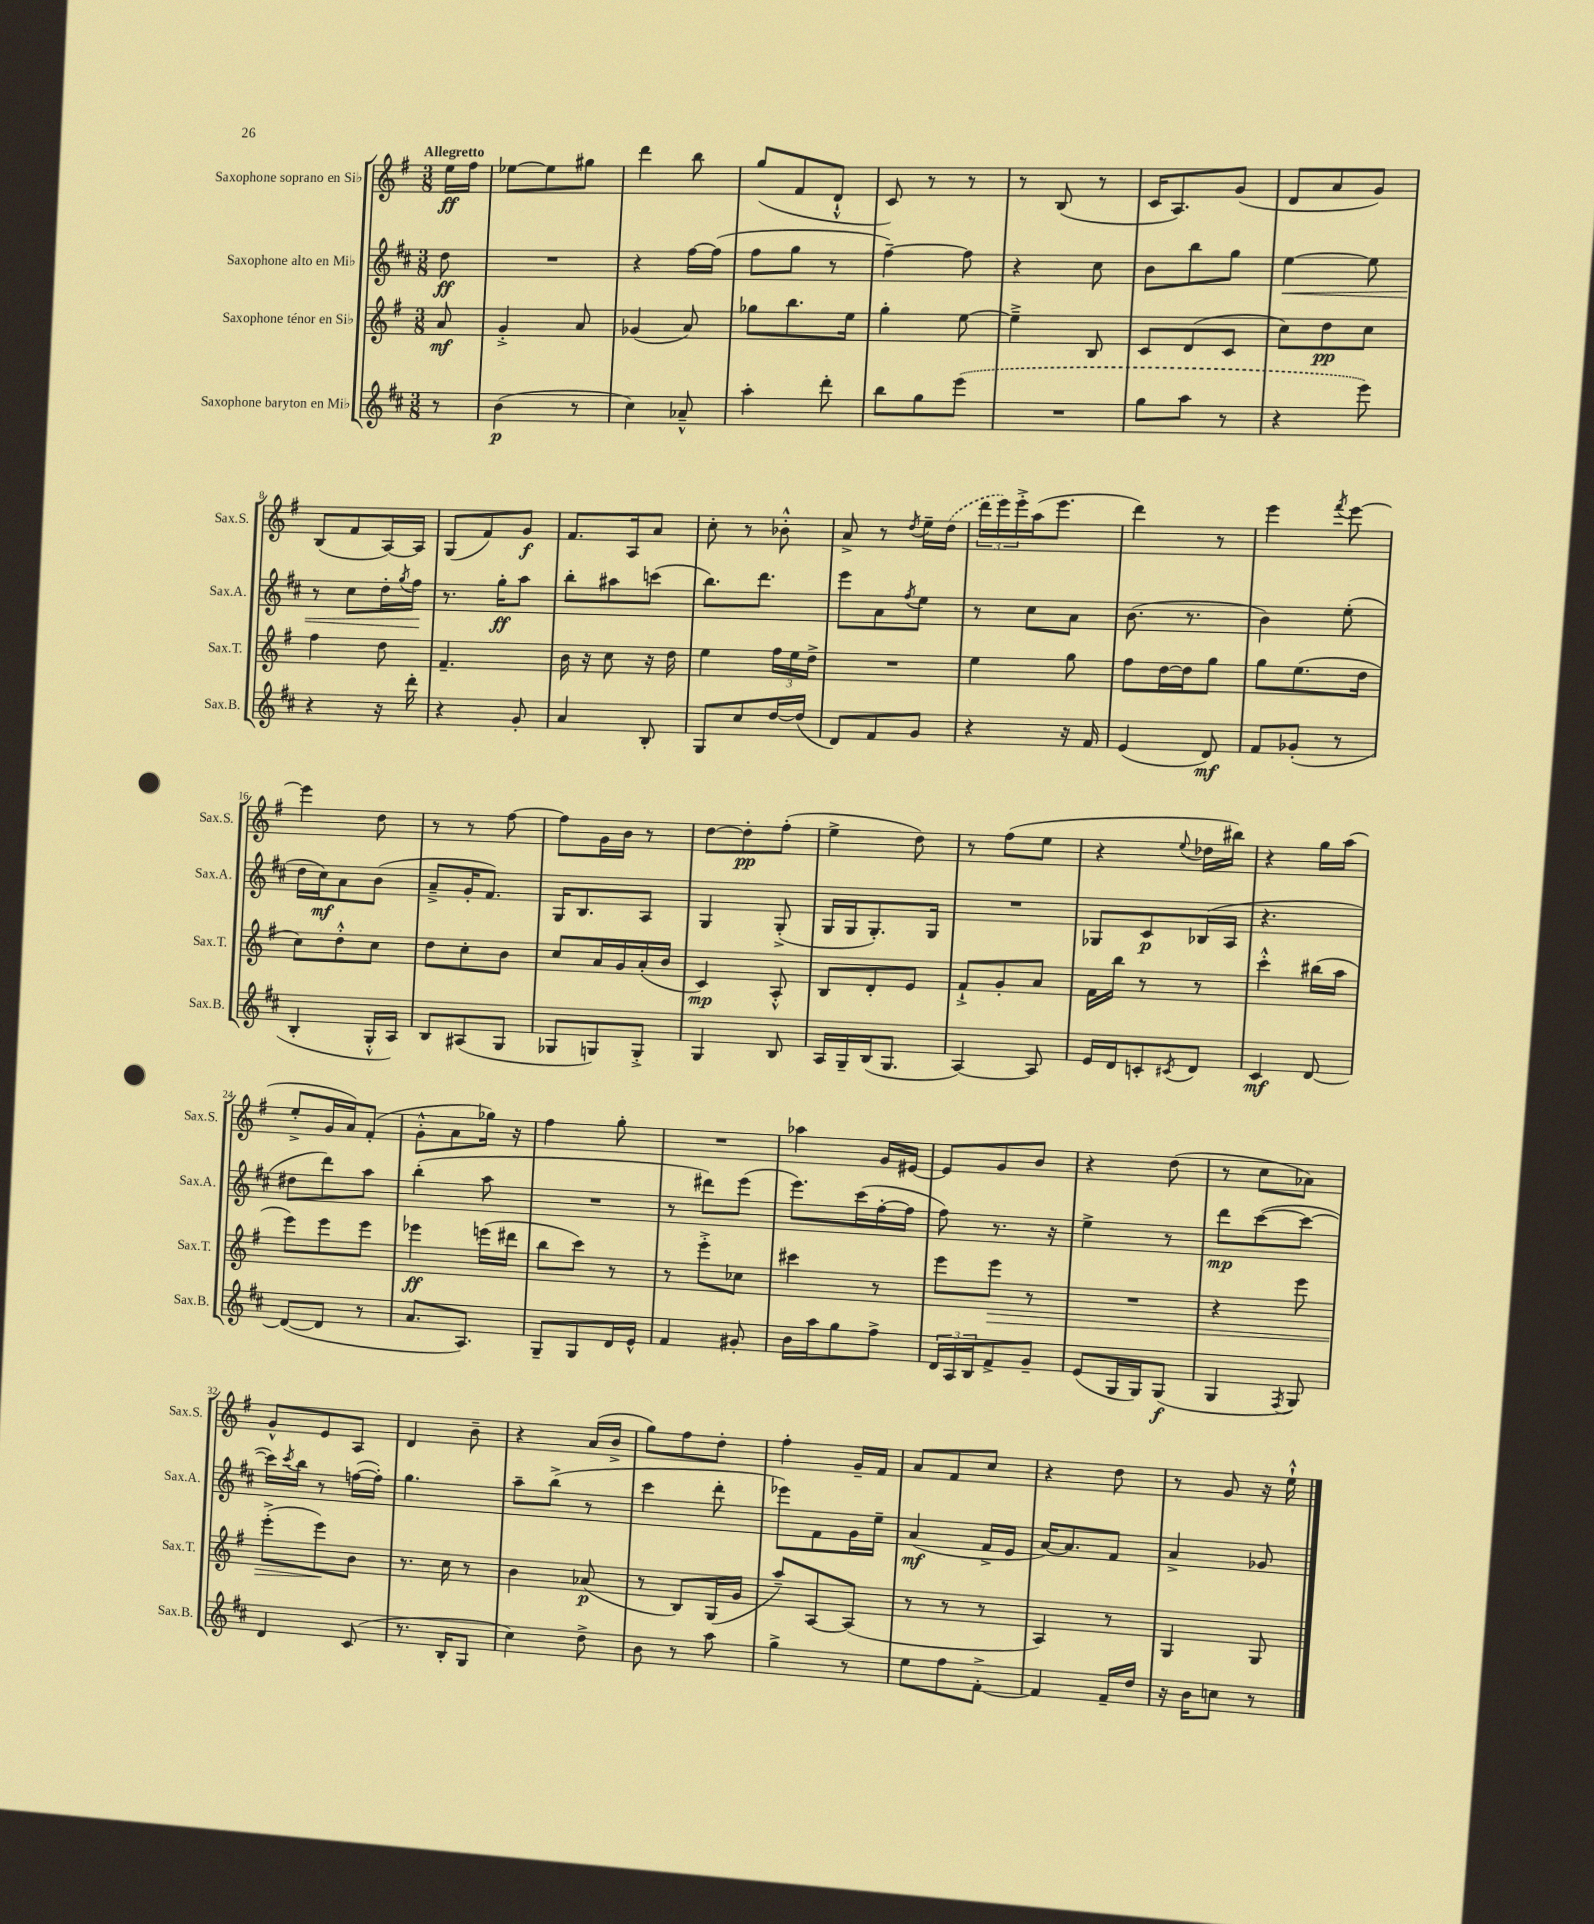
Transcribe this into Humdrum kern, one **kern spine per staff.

**kern	**kern	**kern	**kern
*staff4	*staff3	*staff2	*staff1
*clefG2	*clefG2	*clefG2	*clefG2
*k[f#c#]	*k[f#]	*k[f#c#]	*k[f#]
*M3/8	*M3/8	*M3/8	*M3/8
8r	8a	8dd	16ee
.	.	.	16ff#
=	=	=	=
(4b	4g'^	4.r	[8ee-
.	.	.	8ee-]
8r	8a	.	8gg#
=	=	=	=
4cc#)	(4g-	4r	4ddd
8a-~^^	8a)	[16ff#	8bb
.	.	(16ff#]	.
=	=	=	=
4aa'	8gg-	8ff#	(8gg
.	8.bb	8gg	8f#
8ddd'	.	8r	8d`^^
.	16ee	.	.
=	=	=	=
8bb	4gg'	[4ff#~)	8c)
8gg	.	.	8r
(8eee	[8ee	8ff#]	8r
=	=	=	=
4.r	4ee~^]	4r	8r
.	.	.	(8B
.	8B	8cc#	8r
=	=	=	=
8gg	8c	8b	16c
.	.	.	8.A)
8aa	(8d	8bb	.
8r	8c	8gg	(8g
=	=	=	=
4r	8cc)	[4ee	8d
.	8dd	.	8a
8eee)	8cc	8ee]	8g)
=	=	=	=
4r	4ff#	8r	(8B
.	.	8cc#	8f#
16r	8dd	16dd'	[16A)
.	.	8qgg	.
16ddd'	.	16ff#	16A]
=	=	=	=
4r	4.f#~	8.r	(8G
.	.	.	8f#)
.	.	16gg'	.
8g'	.	8aa	8g
=	=	=	=
4a	16b	8bb'	8.f#
.	16r	.	.
.	8cc	8aa#	.
.	.	.	16A
8B'	16r	(8ccc	8a
.	16dd	.	.
=	=	=	=
8G	4ee	8.bb)	8cc'
8cc#	.	.	8r
.	.	8.ddd	.
[16dd	24ff#	.	8b-'^^
.	24ee	.	.
(16dd]	.	.	.
.	24dd^	.	.
=	=	=	=
8d)	4.r	8eee	8a^
8f#	.	8a	8r
.	.	8qff#	8qdd
8g	.	8ee	16ee~
.	.	.	(16dd
=	=	=	=
4r	4ee	8r	24ddd
.	.	.	24eee)
.	.	.	24eee'^
.	.	8cc#	(16aa
.	.	.	8.eee
16r	8gg	8a	.
16f#	.	.	.
=	=	=	=
(4e	8ff#	(8.b	4ddd)
.	[16dd	.	.
.	16dd]	8.r	.
8d)	8gg	.	8r
=	=	=	=
8f#	8gg	4b)	4eee
(8g-'	(8.ee	.	.
.	.	.	8qfff#
8r	.	(8ee'	[8eee
.	16dd	.	.
=	=	=	=
4B'	8cc)	16dd	4eee]
.	.	16cc#)	.
.	8dd'^^	8a	.
16G'^^	8cc	(8b	8dd
16A)	.	.	.
=	=	=	=
8B	8dd	8a~^	8r
(8A#	8cc'	16g'	8r
.	.	8.f#)	.
8G	8b	.	[8ff#
=	=	=	=
8G-	8cc	16G	8ff#]
.	.	8.B	.
8G)	16a	.	16g
.	16g	.	16b
8G'^	(16a'	8A	8r
.	16b	.	.
=	=	=	=
4G	4c)	4G	[8dd
.	.	.	8dd']
8B	8A'^^	(8G'^	(8ff#'
=	=	=	=
16A	8B	16G	4ee^
16G~	.	16G	.
(16B	8d'	8.G')	.
8.G	.	.	.
.	8e	.	8dd)
.	.	16G	.
=	=	=	=
[4A)	8f#`^	4.r	8r
.	8g'	.	(8ff#
8A]	8a	.	8ee
=	=	=	=
16e	16f#	8G-	4r
16d	16bb	.	.
8c'	8r	8c#	.
8qc#	.	.	8qqee
8d	8r	(16B-	16dd-
.	.	16A	16bb#)
=	=	=	=
4c#	4ccc'^^	4.r	4r
[8d	(16bb#	.	16gg
.	16aa	.	(16aa
=	=	=	=
(8d_	8eee)	8dd#	8ee'^
8d]	8eee	8ddd)	16g
.	.	.	16a)
8r	8eee	8aa	(8f#'
=	=	=	=
8.a	4eee-	(4bb'	8g'^^
.	.	.	8a
8.A)	.	.	.
.	(16eee	8aa	16gg-)
.	16ddd#	.	16r
=	=	=	=
8G~	8bb	4.r	4ff#
8G	8ccc)	.	.
16d	8r	.	8gg'
16e^^	.	.	.
=	=	=	=
4f#	8r	8r	4.r
.	8eee'^	8ddd#)	.
8g#'	8cc-	(8eee	.
=	=	=	=
16b	4ccc#	8.eee)	4aa-
16aa	.	.	.
8gg	.	.	.
.	.	(16ccc#	.
8ff#^	8r	[16ff#'	16g
.	.	16ff#]	[16e#
=	=	=	=
24d	8eee	8ff#)	8e#]
24A	.	.	.
24B	.	.	.
8f#^	8eee	8.r	8g
8g~	8r	.	8b
.	.	16r	.
=	=	=	=
(8e	4.r	4ee^	4r
16G	.	.	.
16G)	.	.	.
(8G	.	8r	(8dd
=	=	=	=
4G	4r	8ddd	8r
.	.	([8ccc#	8cc
8qF#	.	.	.
8G)	8eee	8ccc#_	8a-)
=	=	=	=
4d	(8eee'^	16ccc#])	8g^^
.	.	8qccc#	.
.	.	16bb	.
.	8eee)	8r	8e
(8c#	8b	([16ff	8A
.	.	16ff'])	.
=	=	=	=
8.r	8.r	4.gg	4d
16B'	16cc	.	.
8G	8r	.	8b~
=	=	=	=
4cc#)	4b	8aa~	4r
.	.	(8bb^	.
8dd^	(8a-	8r	(16a
.	.	.	16b^
=	=	=	=
8b	8r	4ccc#	8gg)
8r	8B)	.	8ff#
8aa	(16G	8ddd'	8dd'
.	16g	.	.
=	=	=	=
4gg^	8aa~)	8eee-)	4ff#'
.	[8A	8f#	.
8r	(8A]	16g	16g~
.	.	16ee~	16f#
=	=	=	=
8ee	8r	(4a	8a
8ff#	8r	.	8f#
[8f#'^	8r	16f#^	8cc
.	.	16e	.
=	=	=	=
4f#]	4A)	[16a)	4r
.	.	8.a]	.
16f#~	8r	8f#	8dd
16dd	.	.	.
=	=	=	=
16r	4G	4a^	8r
16b	.	.	.
8cc	.	.	8g
8r	8G	8g-	16r
.	.	.	16ee`^^
==	==	==	==
*-	*-	*-	*-
